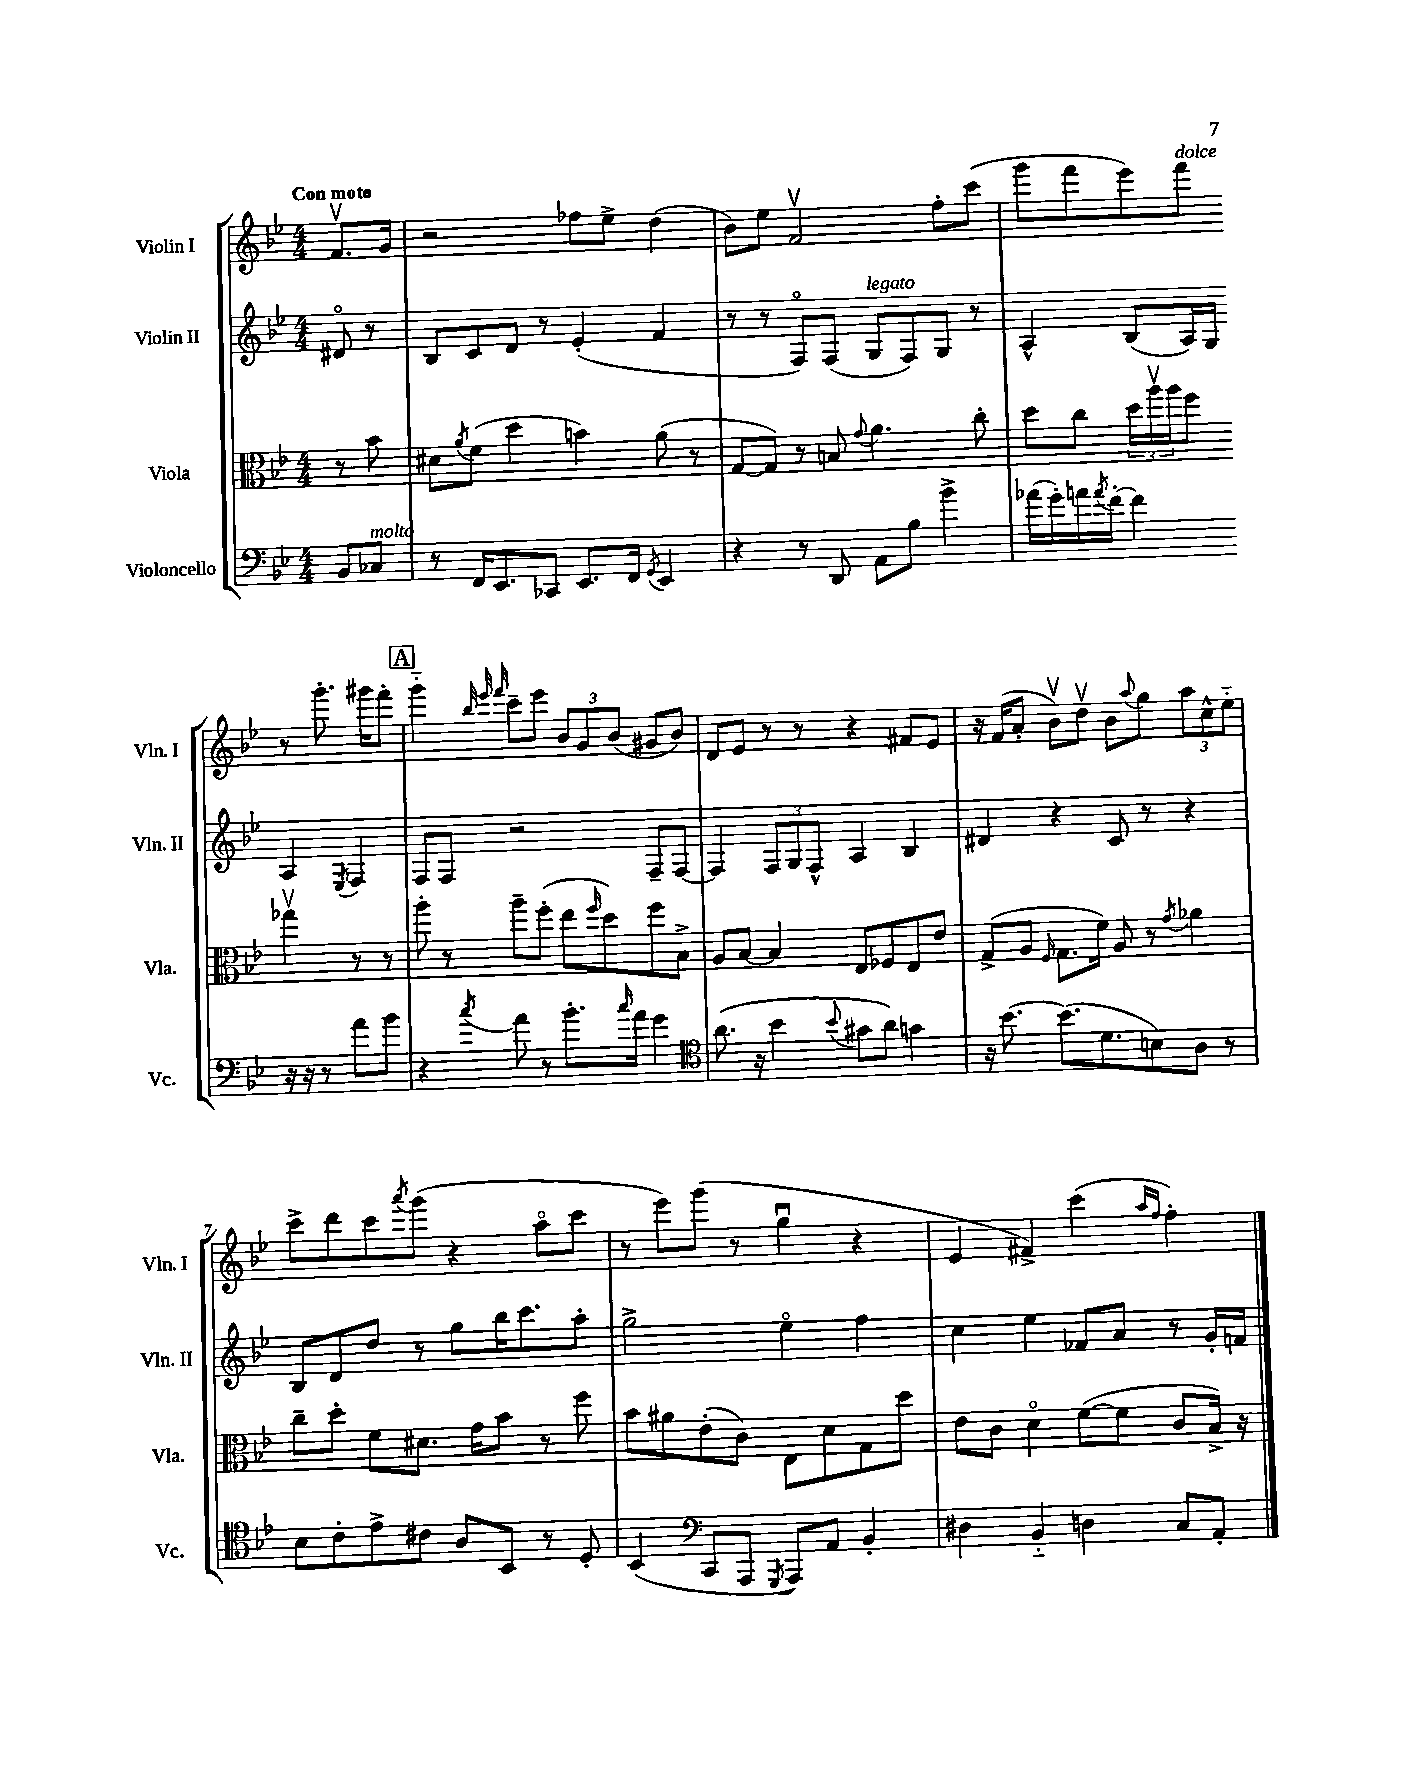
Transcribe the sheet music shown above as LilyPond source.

<<
\new StaffGroup <<
\new Staff = "s0" \with { instrumentName = "Violin I" shortInstrumentName = "Vln. I" } {
    \clef treble \key bes \major \numericTimeSignature \time 4/4 \partial 4 \tempo "Con moto"
    f'8.\upbow g'16 |
    r2 fes''8 ees''8-> d''4( |
    bes'8) ees''8 f'2\upbow f''8-. c'''8( |
    g'''8 f'''8 ees'''8) f'''8^\markup { \italic "dolce" } r8 g'''8.-. gis'''16 f'''8-. |
    \mark \markup { \box "A" } g'''4-_ \grace { bes''32 ees'''32 f'''32 } c'''8-- ees'''8 \tuplet 3/2 { bes'8 g'8 bes'8( } gis'8 bes'8) |
    d'8 ees'8 r8 r8 r4 fis'8 ees'8 |
    r16 f'16( a'8-. bes'8\upbow) d''8\upbow bes'8 \appoggiatura { a''8 } g''8 \tuplet 3/2 { a''8 c''8-^ ees''8-_ } |
    c'''8-> d'''8 c'''8 \acciaccatura { a'''8 } g'''8( r4 a''8\flageolet c'''8 |
    r8 ees'''8) g'''8( r8 g''4\downbow r4 |
    ees'4 fis'4->) c'''4( \grace { a''16 f''16 } f''4-.) \bar "|." |
}
\new Staff = "s1" \with { instrumentName = "Violin II" shortInstrumentName = "Vln. II" } {
    \clef treble \key bes \major \numericTimeSignature \time 4/4 \partial 4
    dis'8\flageolet r8 |
    bes8 c'8 d'8 r8 ees'4-.( f'4 |
    r8 r8 f8\flageolet) f8( g8^\markup { \italic "legato" } f8) g8 r8 |
    a4-^ bes8( a16) g16 a4 \acciaccatura { ees8 } f4 |
    \mark \markup { \box "A" } f8 f8 r2 f8-- f8~ |
    f4 \tuplet 3/2 { f8 g8 f8-^ } a4 bes4 |
    dis'4 r4 c'8 r8 r4 |
    bes8 d'8 d''8 r8 g''8 bes''16 c'''8. a''8-. |
    g''2-> ees''4\flageolet f''4 |
    c''4 ees''4 fes'8 a'8 r8 g'16-. f'16 \bar "|." |
}
\new Staff = "s2" \with { instrumentName = "Viola" shortInstrumentName = "Vla." } {
    \clef alto \key bes \major \numericTimeSignature \time 4/4 \partial 4
    r8 bes'8 |
    dis'8 \acciaccatura { a'8 } f'8( d''4 b'4) a'8( r8 |
    g8~ g8) r8 b8 \appoggiatura { g'8 } a'4. c''8-. |
    d''8 c''8 \tuplet 3/2 { d''16 a''16\upbow a''16 } f''8 ges''4\upbow r8 r8 |
    \mark \markup { \box "A" } a''8-. r8 a''8-- f''8-.( ees''8 \grace { f''16 } d''8) f''8 bes8-> |
    a8 bes8~ bes4 ees8 fes8 ees8 ees'8 |
    g8->( a8 \grace { f16 } g8. f'16) a8 r8 \acciaccatura { g'8 } aes'4 |
    c''8-- d''8-. f'8 dis'8. g'16 bes'8 r8 f''8 |
    bes'8 ais'8 ees'8-.( c'8) ees8 d'8 g8 d''8 |
    ees'8 c'8 d'4\flageolet f'8~( f'8 c'8 bes16->) r16 \bar "|." |
}
\new Staff = "s3" \with { instrumentName = "Violoncello" shortInstrumentName = "Vc." } {
    \clef bass \key bes \major \numericTimeSignature \time 4/4 \partial 4
    bes,8 ces8^\markup { \italic "molto" } |
    r8 f,16 ees,8. ces,8 ees,8. f,16 \acciaccatura { g,8 } ees,4 |
    r4 r8 d,8 a,8 bes8 bes'4-> |
    aes'16( g'16-.) a'16 \acciaccatura { a'8 } f'16~-. f'4 r16 r16 r8 a'8 bes'8 |
    \mark \markup { \box "A" } r4 \acciaccatura { c''8 } a'8 r8 bes'8.-. \grace { c''16 } a'16 g'4 |
    \clef tenor a'8.( r16 bes'4 \appoggiatura { bes'8 } gis'8 a'8) g'4 |
    r16 bes'8.~ bes'8.( d'8. b8) a8 r8 |
    bes8 c'8-. ees'8-> cis'8 a8 bes,8 r8 d8-. |
    bes,4( \clef bass c,8 a,,8 \acciaccatura { g,,8 } a,,8) a,8 bes,4-. |
    dis4 bes,4-_ d4 c8 a,8-. \bar "|." |
}
>>
>>
